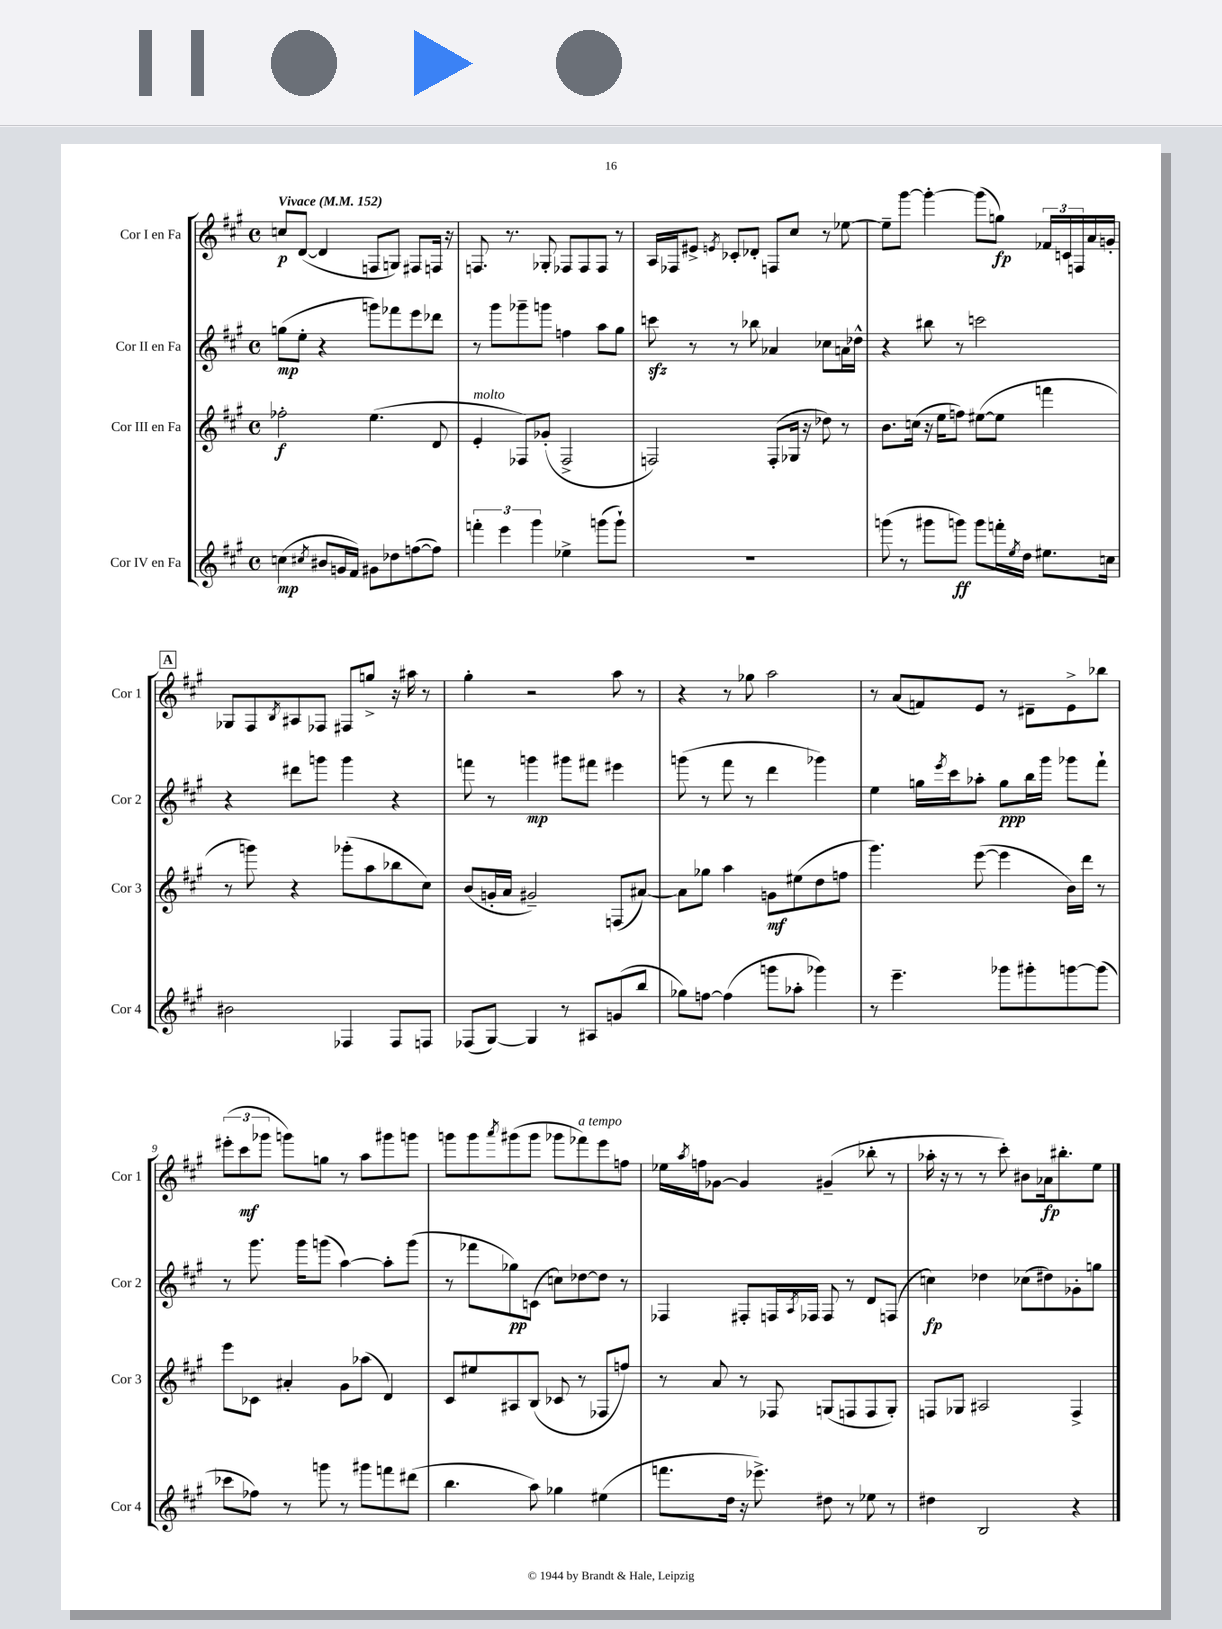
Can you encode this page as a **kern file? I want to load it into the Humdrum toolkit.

**kern	**dynam	**kern	**dynam	**kern	**dynam	**kern	**dynam
*part4	*part4	*part3	*part3	*part2	*part2	*part1	*part1
*staff4	*staff4	*staff3	*staff3	*staff2	*staff2	*staff1	*staff1
*I"Cor IV en Fa	*	*I"Cor III en Fa	*	*I"Cor II en Fa	*	*I"Cor I en Fa	*
*I'Cor 4	*	*I'Cor 3	*	*I'Cor 2	*	*I'Cor 1	*
*clefG2	*	*clefG2	*	*clefG2	*	*clefG2	*
*k[f#c#g#]	*	*k[f#c#g#]	*	*k[f#c#g#]	*	*k[f#c#g#]	*
*M4/4	*	*M4/4	*	*M4/4	*	*M4/4	*
*met(c)	*	*met(c)	*	*met(c)	*	*met(c)	*
*MM152	*	*MM152	*	*MM152	*	*MM152	*
=1	=1	=1	=1	=1	=1	=1	=1
!	!	!	!	!	!	!LO:TX:a:B:t=Vivace	!
(4ccn\	mp	2ff-X'\	f	(8ggn\L	mp	8ccn/L	p
.	.	.	.	8ee'\J	.	([8d/J	.
8qcc#X/	.	.	.	.	.	.	.
8b#X/L	.	.	.	4r	.	4d/]	.
16gn/L	.	.	.	.	.	.	.
16f#/JJ)	.	.	.	.	.	.	.
8g#X\L	.	(4.ee\	.	8gggn\L)	.	8Fn/L	.
8dd-X\	.	.	.	8fff-X\	.	8Gn/J)	.
([8ffn\	.	.	.	8eee\	.	8F#X/L	.
8ff\J])	.	8d/	.	8ddd-X\J	.	16Fn/Jk	.
.	.	.	.	.	.	16r	.
=2	=2	=2	=2	=2	=2	=2	=2
!	!	!LO:TX:a:i:t=molto	!	!	!	!	!
6fffn'\	.	4e'/	.	8r	.	8.Fn/	.
.	.	.	.	8ggg#\L	.	.	.
6eee\	.	.	.	.	.	.	.
.	.	.	.	.	.	8.r	.
.	.	8F-X/L)	.	8ggg-X~\	.	.	.
6ggg#\	.	.	.	.	.	.	.
.	.	(8g-X'/J	.	8gggn\J	.	8G-X'/	.
4ee-X^\	.	2F-^/	.	4ffn\	.	8F-X/L	.
.	.	.	.	.	.	8F-/	.
(8gggn\L	.	.	.	8aa\L	.	8F-/J	.
8ggg`\J)	.	.	.	8gg#\J	.	8r	.
=3	=3	=3	=3	=3	=3	=3	=3
1r	.	2Fn/)	.	8cccnzz\	.	16A/LL	.
.	.	.	.	.	.	16F-X/J	.
.	.	.	.	8r	.	8e#X^/J	.
.	.	.	.	.	.	8qen/	.
.	.	.	.	8r	.	8c-X'/L	.
.	.	.	.	8bb-X\	.	8d-X'/J	.
.	.	(8F'/L	.	4a-X/	.	8Fn/L	.
.	.	16G-X/Jk	.	.	.	8cc#/J	.
.	.	16r	.	.	.	.	.
.	.	8dd-X\)	.	8cc-X\L	.	8r	.
.	.	8r	.	16an\L	.	[8ee-X\	.
.	.	.	.	16dd-X^^\JJ	.	.	.
=4	=4	=4	=4	=4	=4	=4	=4
(8gggn\	.	8.b\L	.	4r	.	8ee-~\L]	.
8r	.	.	.	.	.	[8ggg#\J	.
.	.	(16ccn\Jk	.	.	.	.	.
8ggg#X\L	.	16r	.	8bb#X\	.	4ggg#'\_	.
.	.	16ee\KL	.	.	.	.	.
8gggn\J)	ff	8ffn\J)	.	8r	.	.	.
8ggg\L	.	([8ee#X\L	.	2cccn\	.	(8ggg#\L]	.
16fffn'\L	.	8ee#\J]	.	.	.	8ggn\J)	fp
8qee/	.	.	.	.	.	.	.
16dd\JJ	.	.	.	.	.	.	.
8.ee#X\L	.	4fffn\	.	.	.	24f-X/LL	.
.	.	.	.	.	.	24cn/	.
.	.	.	.	.	.	24Fn/	.
.	.	.	.	.	.	16a/	.
16ccn\Jk	.	.	.	.	.	16gn'/JJ	.
!!LO:LB:g=z
!!LO:REH:place=s1:t=A
=5	=5	=5	=5	=5	=5	=5	=5
2b#X\	.	8r	.	4r	.	8G-X/L	.
.	.	8gggn\)	.	.	.	8F#/	.
.	.	.	.	.	.	8qB/	.
.	.	4r	.	8ddd#X\L	.	8A#X/	.
.	.	.	.	8gggn\J	.	8F-X/J	.
4F-X/	.	(8ggg-X'\L	.	4ggg\	.	8F#X/L	.
.	.	8aa\	.	.	.	8ggn^/J	.
8F-/L	.	8bb-X\	.	4r	.	16r	.
.	.	.	.	.	.	16aa#X\	.
8Fn/J	.	8cc#\J)	.	.	.	8r	.
=6	=6	=6	=6	=6	=6	=6	=6
(8F-X/L	.	(8b/L	.	8fffn\	.	4gg#'\	.
[8G#/J)	.	16gn'/L	.	8r	.	.	.
.	.	16a/JJ	.	.	.	.	.
4G#/]	.	2g#X~/)	.	4gggn\	mp	2r	.
8r	.	.	.	8ggg#X\L	.	.	.
8A#X/L	.	.	.	8fff#X\J	.	.	.
(8gn/	.	(8Fn/L	.	4eee#X\	.	8aa\	.
8bb/J	.	[8a#X/J)	.	.	.	8r	.
=7	=7	=7	=7	=7	=7	=7	=7
8gg-X\L)	.	8a#\L]	.	(8gggn\	.	4r	.
[8ffn\J	.	8gg-X\J	.	8r	.	.	.
(4ff\]	.	4aa\	.	8fff#\	.	8r	.
.	.	.	.	8r	.	8gg-X\	.
8gggn\L	.	8gn\L	mf	4ddd\	.	2aa\	.
8aa-X'\J	.	(8ee#X\	.	.	.	.	.
4ggg-X\)	.	8dd\	.	4ggg-X\)	.	.	.
.	.	8ffn\J	.	.	.	.	.
=8	=8	=8	=8	=8	=8	=8	=8
8r	.	4.ggg#\)	.	4ee\	.	8r	.
4.eee~\	.	.	.	.	.	(8a/L	.
.	.	.	.	16ggn\LL	.	8fn/)	.
.	.	.	.	8qeee/	.	.	.
.	.	.	.	16ccc#\J	.	.	.
.	.	([8eee\	.	8aa-X'\J	.	8e/J	.
8ggg-X\L	.	4eee\]	.	8gg\L	ppp	8r	.
8ggg#X'\	.	.	.	16bb\L	.	8d#X~\L	.
.	.	.	.	16ggg#\JJ	.	.	.
[8gggn\	.	16b\LL)	.	8ggg-X\L	.	8e^\	.
.	.	16ddd\JJ	.	.	.	.	.
(8ggg\J]	.	8r	.	8fff#`\J	.	8bb-X\J	.
!!LO:LB:g=z
=9	=9	=9	=9	=9	=9	=9	=9
8ccc-X\L	.	8eee\L	.	8r	.	(12eee#X'\L	.
.	.	.	.	.	.	12ccc#\	mf
8ff-X\J)	.	8c-X\J	.	8.ggg#\	.	.	.
.	.	.	.	.	.	12ggg-X\J	.
8r	.	4a#X'/	.	.	.	8gggn\L)	.
.	.	.	.	16ggg#\KL	.	.	.
8gggn\	.	.	.	(8gggn\J	.	8ggn\J	.
8r	.	8g#\L	.	[4aa\)	.	8r	.
8ggg#X\L	.	(8aa-X\J	.	.	.	8aa\L	.
8fffn\	.	4d/)	.	8aa'\L]	.	8ggg#X\	.
(8ddd#X\J	.	.	.	(8ggg\J	.	8gggn\J	.
=10	=10	=10	=10	=10	=10	=10	=10
4.bb\	.	8c#/L	.	8r	.	8gggn\L	.
.	.	8ee#X/	.	8fff-X\L	.	8ggg\	.
.	.	.	.	.	.	8qaaa/	.
.	.	8A#X/	.	8gg-X\)	pp	(8ggg#X\	.
8aa\)	.	(8B/J	.	(8cn\J	.	8ggg#\J	.
4gg-X\	.	8c-X/	.	8ccn\L)	.	8ggg-X\L	.
!	!	!	!	!	!	!LO:TX:a:i:t=a tempo	!
.	.	8r	.	[8dd-X\	.	8fff-X\)	.
(4ee#X\	.	8F-X/L	.	8dd-\J]	.	8eee\	.
.	.	8ffn/J)	.	8r	.	8ffn\J	.
=11	=11	=11	=11	=11	=11	=11	=11
8.fffn\L	.	8r	.	4F-X/	.	16ee-X\LL	.
.	.	.	.	.	.	8qaa/	.
.	.	.	.	.	.	16ffn\J	.
.	.	8a/	.	.	.	[8g-X\J	.
16dd\Jk	.	.	.	.	.	.	.
16r	.	8r	.	8F#X'/L	.	4g-/]	.
8.eee-X^\)	.	.	.	.	.	.	.
.	.	8F-X/	.	16Fn/L	.	.	.
.	.	.	.	8qA/	.	.	.
.	.	.	.	16F-X/JJ	.	.	.
8dd#X\	.	(8Gn/L	.	8F-/	.	(4g#X~/	.
8r	.	8Fn/	.	8r	.	.	.
8ee-X\	.	8F/	.	8d/L	.	8bb-X'\	.
8r	.	8G'/J)	.	(8Fn/J	.	8r	.
=12	=12	=12	=12	=12	=12	=12	=12
4dd#X\	.	8Fn/L	.	4ccn\)	fp	16aa-X'\	.
.	.	.	.	.	.	16r	.
.	.	8G-X/J	.	.	.	8r	.
2B/	.	2A#X/	.	4dd-X\	.	8r	.
.	.	.	.	.	.	8ccc#'\)	.
.	.	.	.	(8cc-X\L	.	8b#X\L	.
.	.	.	.	8dd#X\)	.	16a-X\k	fp
.	.	.	.	.	.	8.bb#X'\	.
4r	.	4F^/	.	8g-X'\	.	.	.
.	.	.	.	8ggn\J	.	8ee\J	.
==	==	==	==	==	==	==	==
*-	*-	*-	*-	*-	*-	*-	*-
